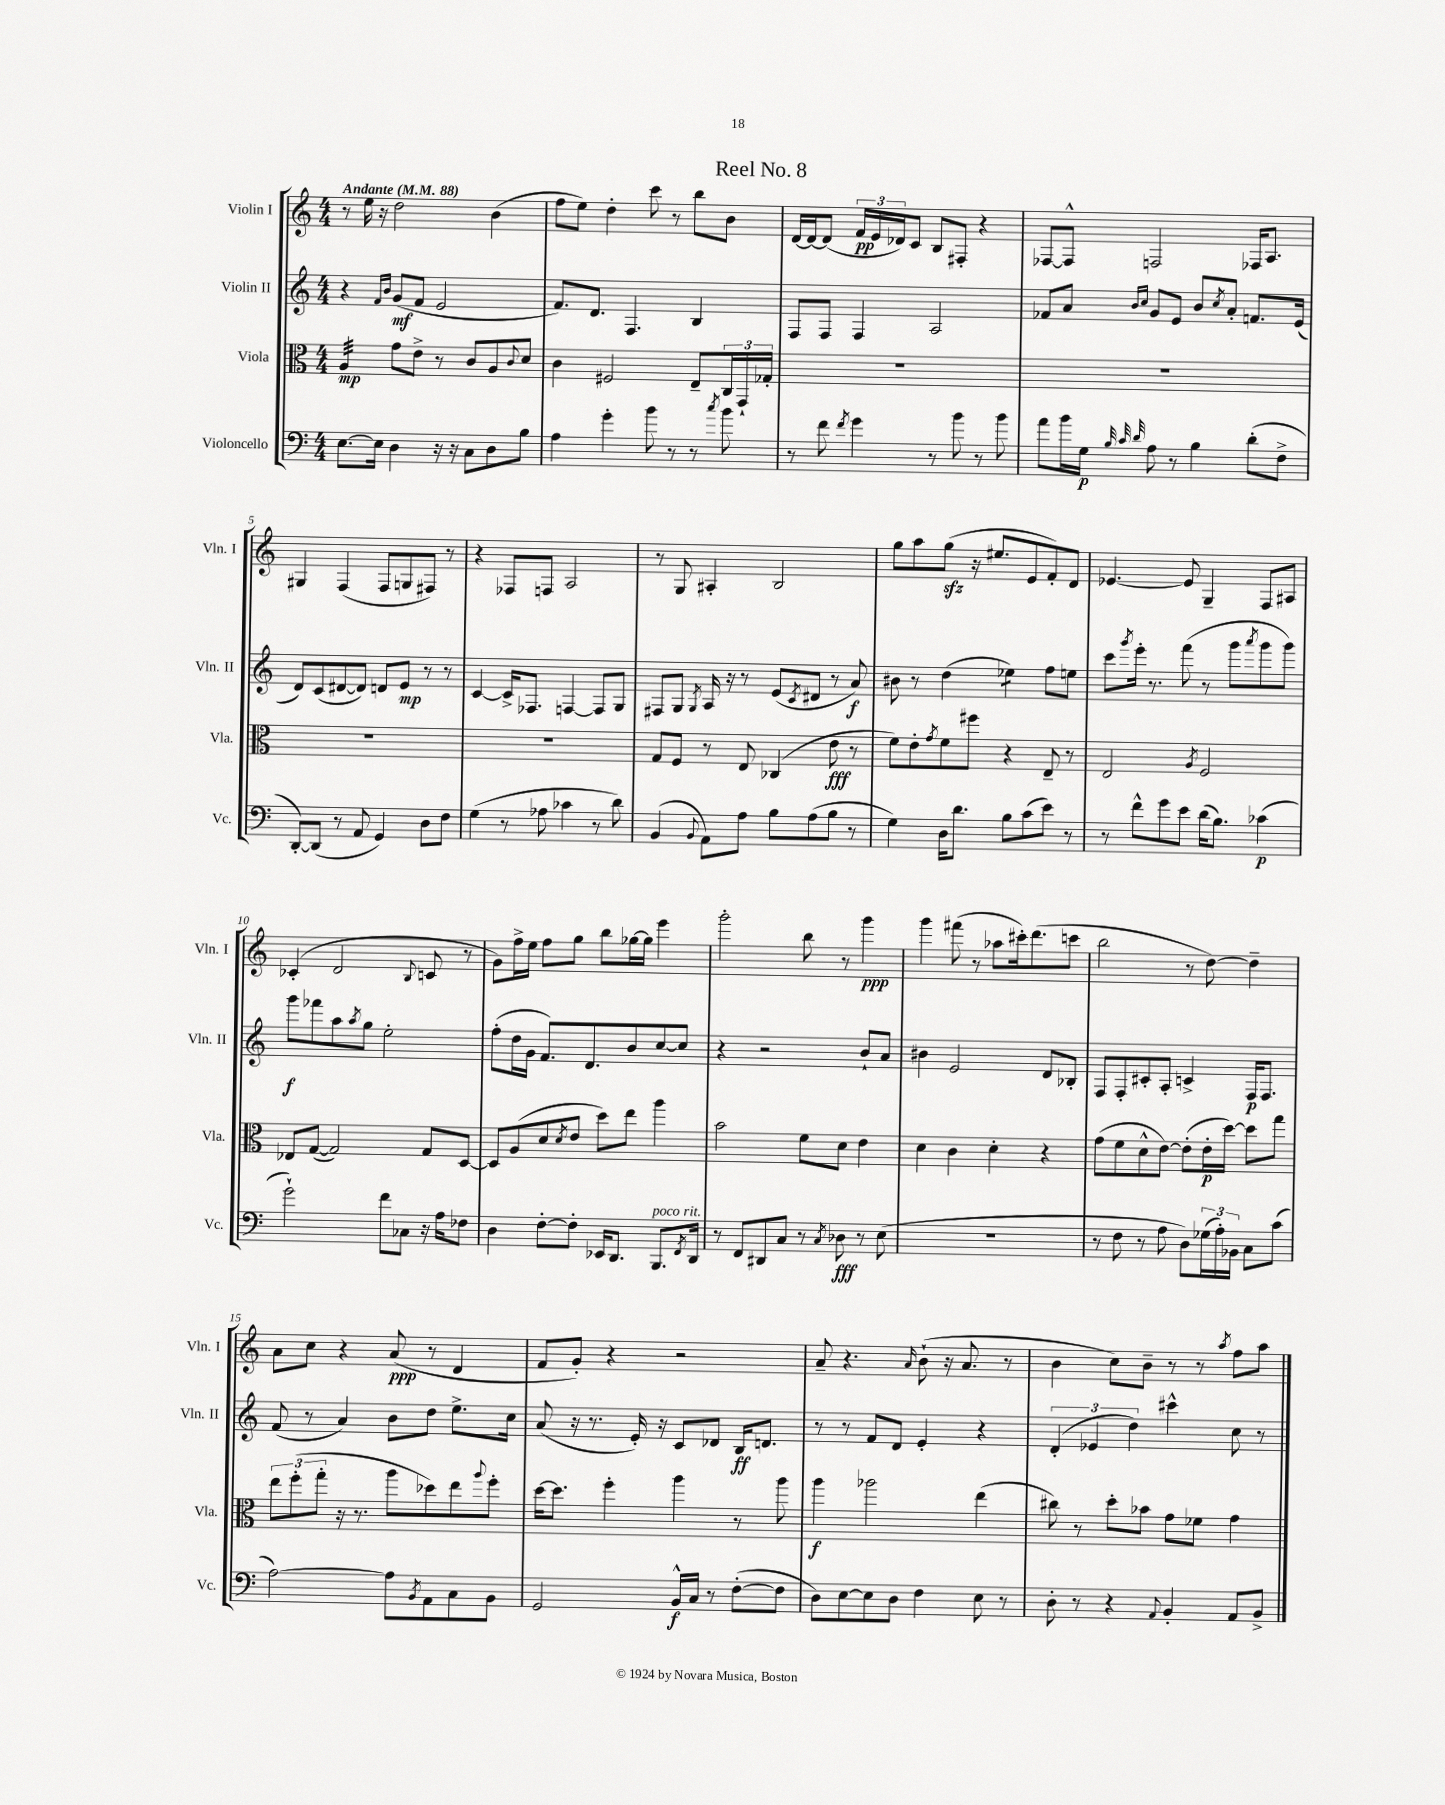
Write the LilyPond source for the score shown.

\header { title = "Reel No. 8" }
<<
\new StaffGroup <<
\new Staff = "s0" \with { instrumentName = "Violin I" shortInstrumentName = "Vln. I" } {
    \clef treble \key c \major \numericTimeSignature \time 4/4 \tempo "Andante" 4 = 88
    r8 e''16 r16 d''2 b'4( |
    f''8 e''8) d''4-. c'''8 r8 b''8 b'8 |
    d'16~ d'16~ d'8( \tuplet 3/2 { f'16\pp e'16 des'16) } c'8 b8 fis8-. r4 |
    fes8~ fes8-^ f2 fes16 a8. |
    gis4 f4( f8 g8 fis8) r8 |
    r4 fes8 f8 a2 |
    r8 g8 ais4-. b2 |
    g''8 a''8 g''8\sfz( r16 eis''8. e'8 f'8-.) d'8 |
    ees'4.~ ees'8 g4-- f8 ais8 |
    ces'4-.( d'2 \appoggiatura { b8 } c'8 r8 |
    g'8) f''16-> e''16 f''8 g''8 b''8 ges''16~ ges''16 e'''4 |
    g'''2-. b''8 r8 g'''4\ppp |
    g'''4 fis'''8( r8 aes''8 cis'''16-.) d'''8.( c'''8 |
    b''2 r8 d''8~) d''4-- |
    a'8 c''8 r4 a'8\ppp( r8 d'4 |
    f'8 g'8-.) r4 r2 |
    a'8-- r4. \grace { a'16 } b'8-!( r16 a'8. r8 |
    b'4 c''8) b'8-- r8 r8 \acciaccatura { a''8 } f''8 a''8 \bar "|." |
}
\new Staff = "s1" \with { instrumentName = "Violin II" shortInstrumentName = "Vln. II" } {
    \clef treble \key c \major \numericTimeSignature \time 4/4
    r4 \grace { f'16 b'16 } g'8\mf( f'8 e'2 |
    f'8.) d'8. f4. b4 |
    f8 f8 f4 a2 |
    fes'8 a'8 \grace { b'16 c''16 } g'8 e'8 b'8 \acciaccatura { c''8 } a'8-. f'8. e'16( |
    d'8) c'8( dis'8~ dis'8) d'8 e'8\mp r8 r8 |
    c'4~ c'16-> fes8. f4~ f8 g8 |
    fis8 g8 \acciaccatura { g8 } a16 r16 r8 e'8( \acciaccatura { c'8 } dis'8 r8 a'8\f) |
    bis'8 r8 d''4( ees''4:8) f''8 e''8 |
    c'''8 \acciaccatura { g'''8 } e'''16-. r8. f'''8( r8 g'''8 \acciaccatura { a'''8 } g'''8 g'''8) |
    g'''8\f fes'''8 a''8 \acciaccatura { a''8 } g''8 e''2-. |
    f''8-.( d''16 g'16 f'8.) d'8. b'8 c''8~ c''8 |
    r4 r2 b'8-! a'8 |
    bis'4 e'2 d'8 bes8-. |
    f8 f8-. cis'8-. a8-. c'4-> f16\p f8. |
    f'8( r8 a'4) b'8 d''8 e''8.-> c''16 |
    a'8( r16 r8. e'16-.) r16 c'8 des'8 b16\ff d'8. |
    r8 r8 f'8 d'8 e'4-. r4 |
    \tuplet 3/2 { d'4-.( ees'4 d''4) } cis'''4-^ c''8 r8 \bar "|." |
}
\new Staff = "s2" \with { instrumentName = "Viola" shortInstrumentName = "Vla." } {
    \clef alto \key c \major \numericTimeSignature \time 4/4
    a4:32\mp g'8 e'8-> r8 c'8 a8 \appoggiatura { c'8 } d'8 |
    c'4 fis2 e8-- \tuplet 3/2 { c16 g,16-! ges16-. } |
    R1 |
    R1 |
    R1 |
    R1 |
    g8 f8 r8 e8 ces4( e'8\fff r8 |
    f'8) e'8-. \acciaccatura { g'8 } f'8 fis''8 r4 e8-- r8 |
    e2 \acciaccatura { a8 } f2 |
    ees8 g8~( g2) g8 d8~ |
    d8 a8( d'8 \acciaccatura { d'8 } e'8 d''8) e''8 a''4 |
    b'2 f'8 d'8 e'4 |
    d'4 c'4 d'4-. r4 |
    g'8( f'8 d'8-^ e'8~) e'8-.( e'16-.\p d''16~) d''8 g''8 |
    \tuplet 3/2 { e''8 f''8-.( g''8-. } r16 r8. a''8 des''8) e''8 \appoggiatura { a''8 } f''8-. |
    d''16~ d''8. f''4-. a''4 r8 a''8 |
    a''4\f aes''2 e''4( |
    cis''8) r8 d''8-. bes'8 g'8 fes'8 g'4 \bar "|." |
}
\new Staff = "s3" \with { instrumentName = "Violoncello" shortInstrumentName = "Vc." } {
    \clef bass \key c \major \numericTimeSignature \time 4/4
    e8.~ e16 d4 r16 r16 c8 d8 b8 |
    a4 g'4-. b'8 r8 r8 \acciaccatura { c''8 } b'8 |
    r8 f'8 \acciaccatura { f'8 } g'4 r8 b'8 r8 b'8 |
    a'8 b'16 g16\p \grace { b32 c'32 d'32 } a8 r8 b4 d'8-.( f8-> |
    d,8~-.) d,8( r8 a,8 g,4) d8 f8 |
    g4( r8 aes8 ces'4 r8 d'8) |
    b,4( \appoggiatura { b,8 } a,8) a8 b8 a8( b8 r8 |
    g4) d16 d'8. b8 c'8( e'8) r8 |
    r8 f'8-^ g'8 e'8 d'16( b8.) ces'4\p( |
    g'2-!) f'8 ces8 r16 a16 fes8 |
    d4 f8~-. f8-. ees,16 d,8. b,,8.^\markup { \italic "poco rit." } \acciaccatura { f,8 } d,16 |
    r8 f,8 dis,8 c8 r8 \acciaccatura { c8 } des8\fff r8 e8( |
    R1 |
    r8 f8 r8 a8 d8) \tuplet 3/2 { ges16( a16-.) bes,16 } c8 c'8( |
    a2~) a8 \acciaccatura { b,8 } a,8 c8 b,8 |
    g,2 b,16-^\f c16 r8 f8~-.( f8 |
    d8) e8~ e8 d8 f4 e8 r8 |
    d8-. r8 r4 \appoggiatura { a,8 } b,4-. a,8 b,8-> \bar "|." |
}
>>
>>
